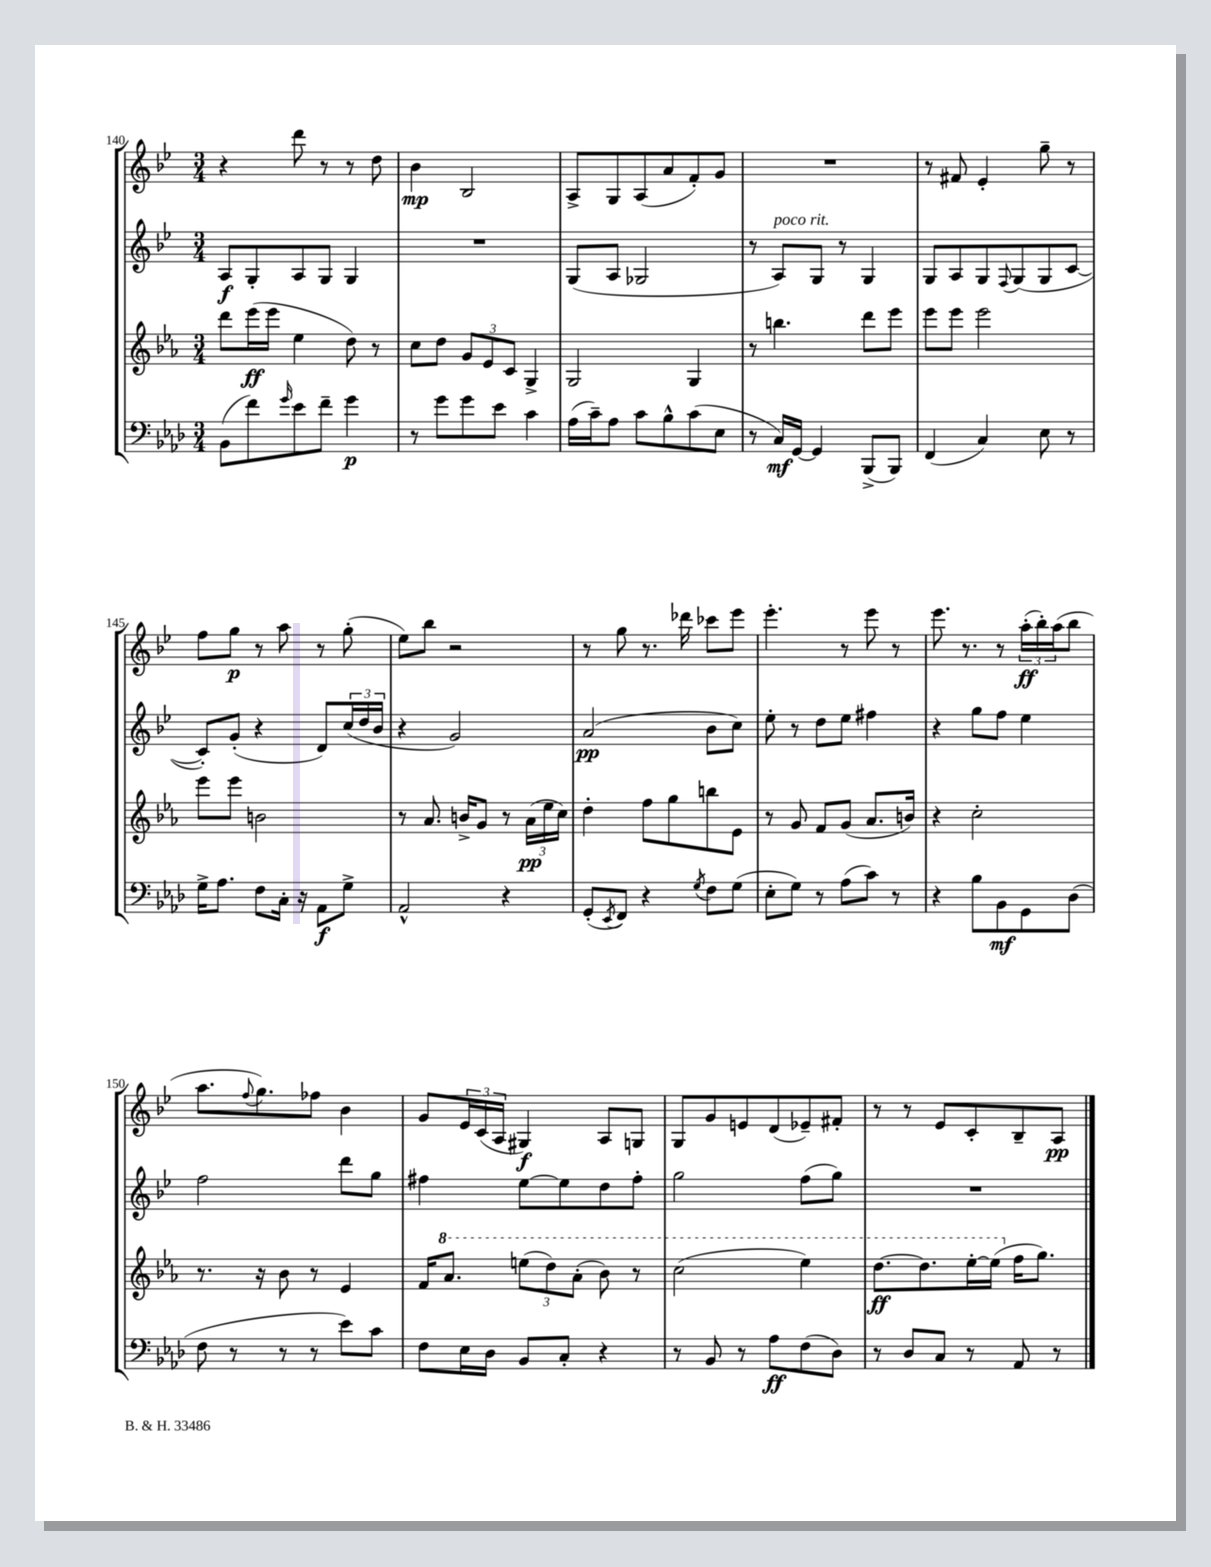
<<
\new StaffGroup <<
\new Staff = "s0" {
    \clef treble \key bes \major \numericTimeSignature \time 3/4
    r4 d'''8 r8 r8 d''8 |
    bes'4\mp bes2 |
    a8-> g8 a8( a'8 f'8-.) g'8 |
    R2. |
    r8 fis'8 ees'4-. g''8-- r8 |
    f''8 g''8\p r8 a''8 r8 g''8-.( |
    ees''8) bes''8 r2 |
    r8 g''8 r8. des'''16 ces'''8 ees'''8 |
    ees'''4.-. r8 ees'''8 r8 |
    ees'''8. r8. r8 \tuplet 3/2 { a''16-.\ff( bes''16-.) a''16( } bes''8 |
    a''8. \appoggiatura { f''8 } g''8.) fes''8 bes'4 |
    g'8 \tuplet 3/2 { ees'16 c'16( a16 } gis4\f) a8 g8 |
    g8 g'8 e'8 d'8( ees'8--) fis'8-. |
    r8 r8 ees'8 c'8-. bes8-- a8\pp \bar "|." |
}
\new Staff = "s1" {
    \clef treble \key bes \major \numericTimeSignature \time 3/4
    a8\f g8-. a8 g8 g4 |
    R2. |
    g8( a8 ges2 |
    r8 a8^\markup { \italic "poco rit." }) g8 r8 g4 |
    g8 a8 g8 \appoggiatura { f8 } g8( g8 c'8~ |
    c'8-.) g'8-.( r4 d'8) \tuplet 3/2 { c''16( d''16 bes'16 } |
    r4 g'2) |
    a'2\pp( bes'8 c''8) |
    ees''8-. r8 d''8 ees''8 fis''4 |
    r4 g''8 f''8 ees''4 |
    f''2 d'''8 g''8 |
    fis''4 ees''8~ ees''8 d''8 fis''8-. |
    g''2 f''8( g''8) |
    R2. \bar "|." |
}
\new Staff = "s2" {
    \clef treble \key ees \major \numericTimeSignature \time 3/4
    d'''8 ees'''16\ff( ees'''16 ees''4 d''8) r8 |
    c''8 d''8 \tuplet 3/2 { g'8 ees'8 c'8 } g4-> |
    g2 g4 |
    r8 b''4. d'''8 ees'''8 |
    ees'''8 ees'''8 ees'''2 |
    ees'''8 ees'''8 b'2 |
    r8 aes'8. b'16-> g'8 r8 \tuplet 3/2 { aes'16\pp( ees''16 c''16) } |
    d''4-. f''8 g''8 b''8 ees'8 |
    r8 g'8 f'8 g'8( aes'8. b'16) |
    r4 c''2-. |
    r8. r16 bes'8 r8 ees'4 |
    f'16 \ottava #1 aes''8. \tuplet 3/2 { e'''8( d'''8) aes''8-.( } bes''8) r8 |
    c'''2( ees'''4) |
    d'''8.~\ff d'''8. ees'''16~-. ees'''16( \ottava #0 f''16 g''8.) \bar "|." |
}
\new Staff = "s3" {
    \clef bass \key aes \major \numericTimeSignature \time 3/4
    bes,8( f'8) \grace { g'16 } ees'8 f'8-- g'4\p |
    r8 g'8 g'8 ees'8 c'4 |
    aes16( c'16--) aes8 c'8 bes8-^ c'8( ees8 |
    r8 c16\mf) g,16~ g,4 bes,,8->( bes,,8) |
    f,4( c4) ees8 r8 |
    g16-> aes8. f8 c16-. r16 aes,8\f g8-> |
    aes,2-^ r4 |
    g,8-.( \acciaccatura { ees,8 } f,8) r4 \acciaccatura { g8 } f8 g8( |
    ees8-. g8) r8 aes8( c'8) r8 |
    r4 bes8 bes,8\mf g,8 des8( |
    f8 r8 r8 r8 ees'8) c'8 |
    f8 ees16 des16 bes,8 c8-. r4 |
    r8 bes,8 r8 aes8\ff f8( des8) |
    r8 des8 c8 r8 aes,8 r8 \bar "|." |
}
>>
>>
\layout { \context { \Score currentBarNumber = #140 } }
